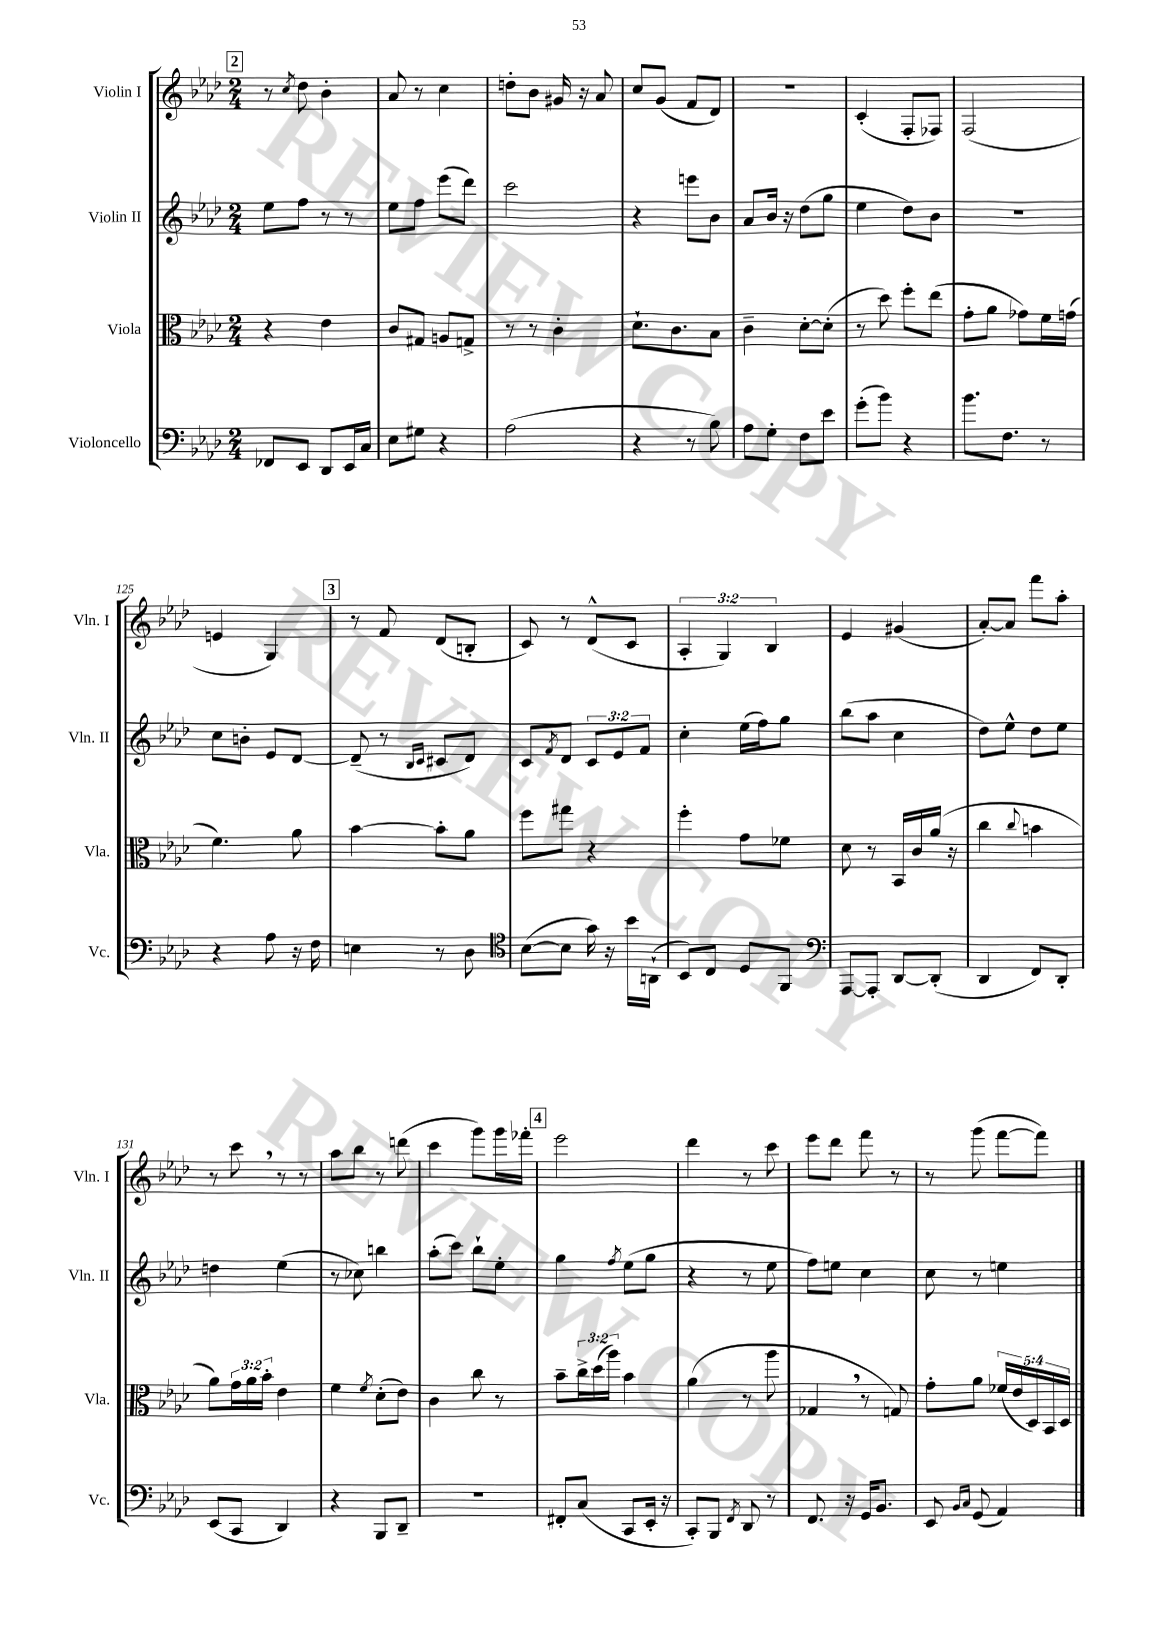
<<
\new StaffGroup <<
\new Staff = "s0" \with { instrumentName = "Violin I" shortInstrumentName = "Vln. I" } {
    \clef treble \key aes \major \numericTimeSignature \time 2/4 \override Staff.TupletNumber.text = #tuplet-number::calc-fraction-text
    \mark \markup { \box "2" } r8 \acciaccatura { c''8 } des''8 bes'4-. |
    aes'8 r8 c''4 |
    d''8-. bes'8 gis'16 r16 aes'8 |
    c''8 g'8( f'8 des'8) |
    R2 |
    c'4-.( f8-. fes8) |
    f2( |
    e'4 g4) |
    \mark \markup { \box "3" } r8 f'8 des'8( b8-. |
    c'8) r8 des'8-^( c'8 |
    \tuplet 3/2 { aes4-. g4) bes4 } |
    ees'4 gis'4( |
    aes'8~-.) aes'8 f'''8 aes''8-. |
    r8 c'''8 \breathe r8 r8 |
    aes''8 bes''8 r8 d'''8( |
    c'''4 g'''8) g'''16 fes'''16-. |
    \mark \markup { \box "4" } ees'''2 |
    des'''4 r8 c'''8 |
    ees'''8 des'''8 f'''8 r8 |
    r8 g'''8( f'''8~ f'''8) \bar "|." |
}
\new Staff = "s1" \with { instrumentName = "Violin II" shortInstrumentName = "Vln. II" } {
    \clef treble \key aes \major \numericTimeSignature \time 2/4 \override Staff.TupletNumber.text = #tuplet-number::calc-fraction-text
    \mark \markup { \box "2" } ees''8 f''8 r8 r8 |
    ees''8 f''8 ees'''8( des'''8) |
    c'''2 |
    r4 e'''8 bes'8 |
    aes'8 bes'16 r16 des''8( g''8 |
    ees''4 des''8) bes'8 |
    R2 |
    c''8 b'8-. ees'8 des'8~ |
    \mark \markup { \box "3" } des'8--( r8 \grace { bes16 c'16 } cis'8 des'8) |
    c'8 \acciaccatura { f'8 } des'8 \tuplet 3/2 { c'8 ees'8 f'8 } |
    c''4-. ees''16( f''16) g''8 |
    bes''8( aes''8 c''4 |
    des''8) ees''8-^ des''8 ees''8 |
    d''4 ees''4( |
    r8 ces''8) b''4 |
    aes''8-.( c'''8) bes''8-! ees''8-. |
    \mark \markup { \box "4" } g''4 \acciaccatura { f''8 } ees''8( g''8 |
    r4 r8 ees''8 |
    f''8) e''8 c''4 |
    c''8 r8 e''4 \bar "|." |
}
\new Staff = "s2" \with { instrumentName = "Viola" shortInstrumentName = "Vla." } {
    \clef alto \key aes \major \numericTimeSignature \time 2/4 \override Staff.TupletNumber.text = #tuplet-number::calc-fraction-text
    \mark \markup { \box "2" } r4 ees'4 |
    c'8 gis8 a8 g8-> |
    r8 r8 c'4-. |
    des'8.-! c'8. bes8 |
    c'4-- des'8~-. des'8-.( |
    r8 des''8) f''8-. ees''8( |
    g'8-. aes'8 ges'8) f'16 g'16( |
    f'4.) aes'8 |
    \mark \markup { \box "3" } bes'4~ bes'8-. aes'8 |
    f''8 gis''8 r4 |
    f''4-. g'8 fes'8 |
    des'8 r8 bes,16 c'16 aes'16( r16 |
    c''4 \appoggiatura { c''8 } b'4 |
    aes'8) \tuplet 3/2 { g'16 aes'16 bes'16-. } ees'4 |
    f'4 \acciaccatura { f'8 } des'8-.( ees'8) |
    c'4 c''8 r8 |
    \mark \markup { \box "4" } bes'8-- \tuplet 3/2 { c''16-> des''16( aes''16) } bes'4 |
    aes'4( r8 aes''8 |
    ges4 \breathe r8 g8) |
    g'8-. aes'8 \tuplet 5/4 { fes'16( ees'16 des16) bes,16 des16 } \bar "|." |
}
\new Staff = "s3" \with { instrumentName = "Violoncello" shortInstrumentName = "Vc." } {
    \clef bass \key aes \major \numericTimeSignature \time 2/4
    \mark \markup { \box "2" } fes,8 ees,8 des,8 ees,16 c16 |
    ees8 gis8 r4 |
    aes2( |
    r4 r8 bes8) |
    aes8 g8-. f8 ees'8 |
    g'8-.( bes'8) r4 |
    bes'8. f8. r8 |
    r4 aes8 r16 f16 |
    \mark \markup { \box "3" } e4 r8 des8 |
    \clef tenor bes8~( bes8 g'16) r16 bes'16 a,16-!( |
    bes,8) c8 des8 f,8 |
    \clef bass aes,,8~ aes,,8-. des,8~ des,8-.( |
    des,4 f,8) des,8-. |
    ees,8( c,8 des,4) |
    r4 bes,,8 des,8-- |
    R2 |
    \mark \markup { \box "4" } fis,8-. c8( c,8 ees,16-. r16 |
    c,8-.) bes,,8 \acciaccatura { f,8 } des,8 r8 |
    f,8. r16 g,16 bes,8. |
    ees,8 \grace { bes,16 c16 } g,8( aes,4) \bar "|." |
}
>>
>>
\layout { \context { \Score currentBarNumber = #118 } }
